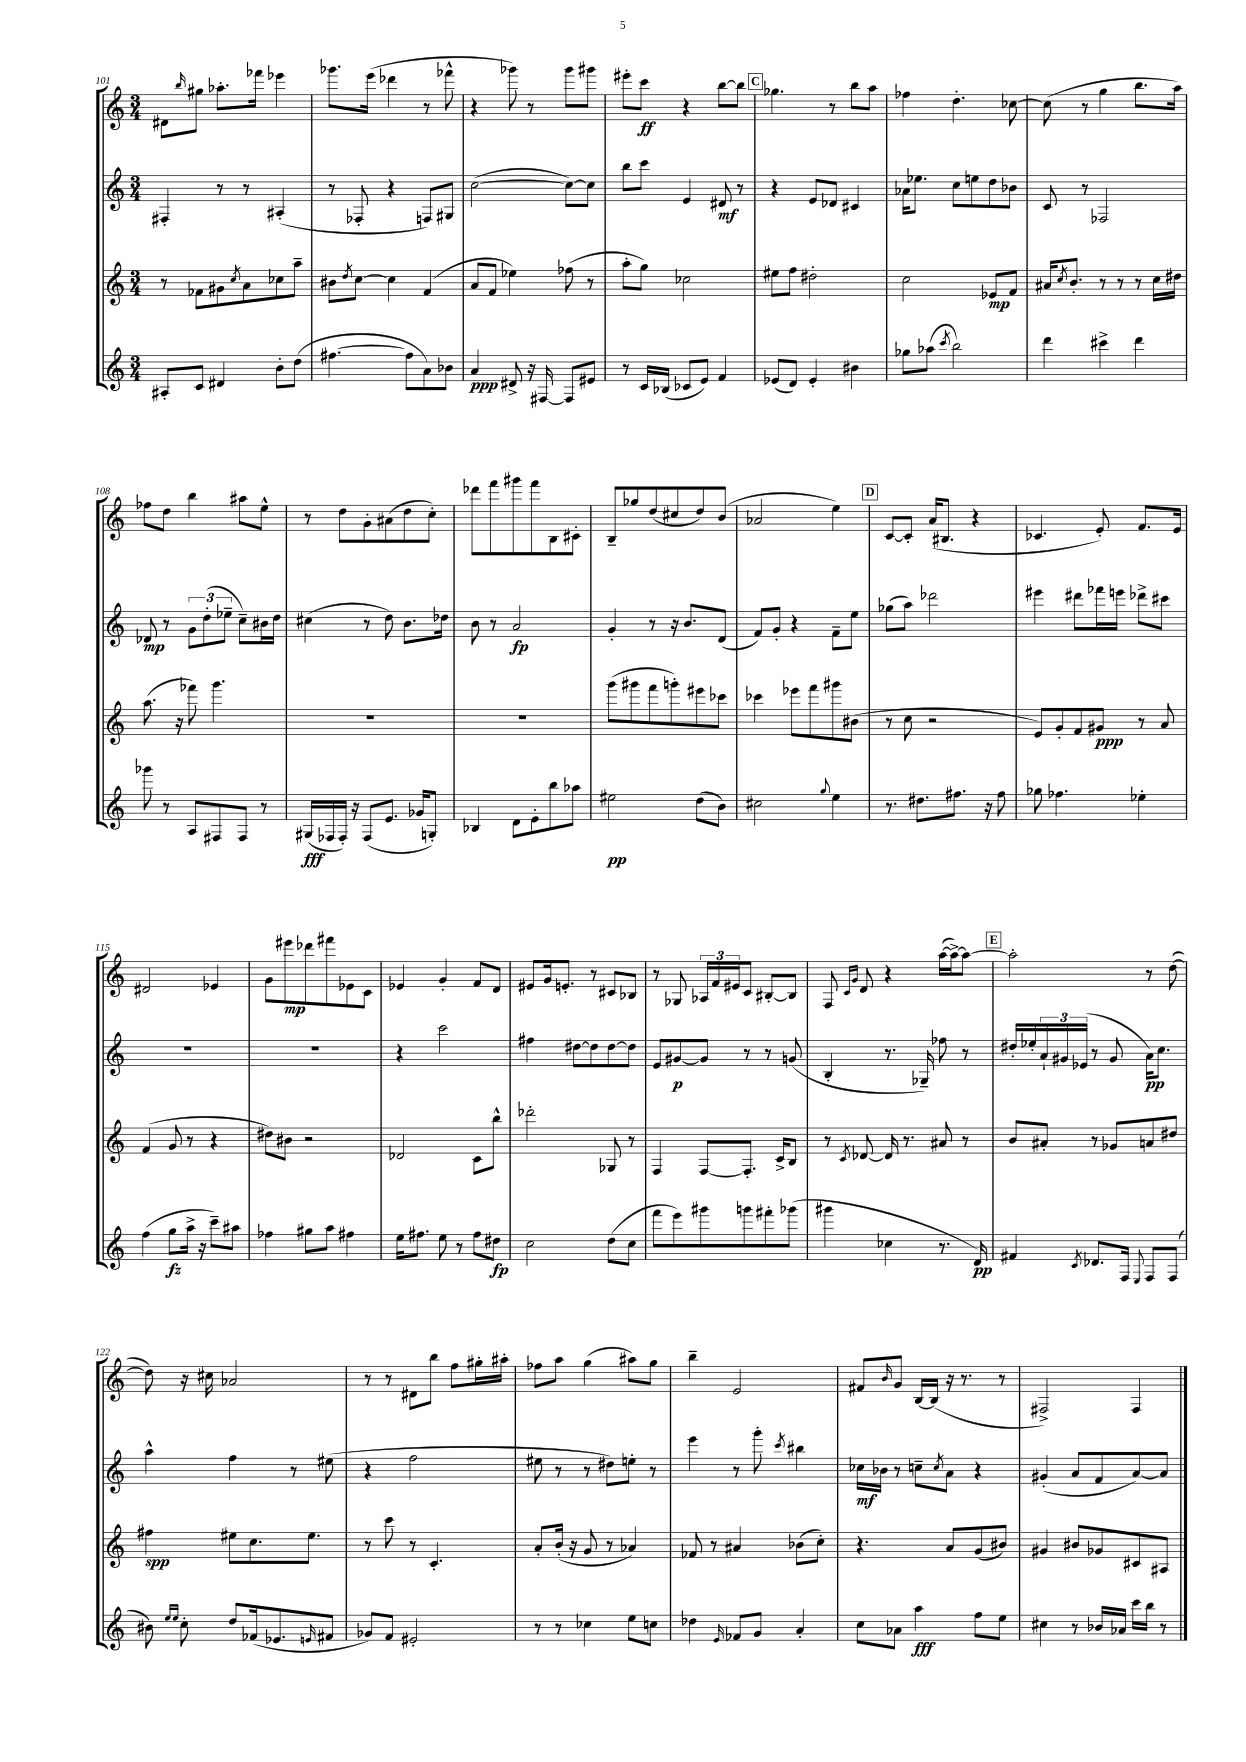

**kern	**kern	**kern	**kern
*staff4	*staff3	*staff2	*staff1
*clefG2	*clefG2	*clefG2	*clefG2
*k[]	*k[]	*k[]	*k[]
*M3/4	*M3/4	*M3/4	*M3/4
8A#'/L	8r	4F#'/	8d#\L
.	.	.	16qqbb/
8c/J	8f-\L	.	8gg#\J
4d#/	8g#\	8r	8.aa-'\L
.	8qcc/	.	.
.	8a\	8r	.
.	.	.	16fff-\Jk
8b'\L	8cc-\	(4A#'/	4eee-\
(8dd\J	8aa~\J	.	.
=	=	=	=
[4.ff#\	8b#\L	8r	8.ggg-\L
.	8qdd/	.	.
.	[8cc\J	8F-'/	.
.	.	.	(16eee\Jk
.	4cc\]	4r	4ddd-\
8ff#\]L	.	.	.
8a\)	(4f/	8F/L)	8r
8b-\J	.	8G#/J	8fff-^^\
=	=	=	=
4a/	8a/L	([2cc\	4r
.	8f/J	.	.
8d#^/	4ee-\)	.	8ggg-\)
16r	.	.	8r
[16F#/	.	.	.
8F#/]L	(8ff-\	8cc\_L)	8ggg-\L
8e#/J	8r	8cc\]J	8ggg#\J
=	=	=	=
8r	8aa'\L	8bb\L	8eee#'\L
16c/LL	8gg\J)	8ccc\J	8ccc\J
(16B-/JJ	.	.	.
8c-/L	2cc-\	4e/	4r
8e/J)	.	.	.
4f/	.	8d#/	[8bb\L
.	.	8r	8bb\]J
=	=	=	=
(8e-/L	8ee#\L	4r	4.gg-\
8d/J)	8ff\J	.	.
4e-'/	2dd#'\	8e/L	.
.	.	8d-/J	8r
4b#\	.	4c#/	8bb\L
.	.	.	8aa\J
=	=	=	=
8gg-\L	2cc\	16a-\LK	4ff-\
.	.	8.ee-\J	.
(8aa-\J	.	.	.
8qccc/	.	.	.
2bb\)	.	8cc\L	4.dd'\
.	.	8ee\	.
.	8e-/L	8dd\	.
.	8f/J	8b-\J	[8cc-\
=	=	=	=
4ddd\	16a#/LK	8c/	(8cc-\]
.	8qcc/	.	.
.	8.b'/J	.	.
.	.	8r	8r
4ccc#^\	8r	2F-/	4gg\
.	8r	.	.
4ddd\	8r	.	8.bb\L
.	16cc\LL	.	.
.	16dd#\JJ	.	16aa\Jk)
=	=	=	=
8ggg-\	(8.aa\	8d-/	8ff-\L
8r	.	8r	8dd\J
.	16r	.	.
8A/L	8fff-\)	12g\L	4bb\
.	.	(12dd'\	.
8F#/	4.ggg\	.	.
.	.	12ee-~\J	.
8F#/J	.	8cc~\L)	8aa#\L
8r	.	16b#\L	8ee^^\J
.	.	16dd\JJ	.
=	=	=	=
(16G#/LL	2.r	(4cc#\	8r
16F-/	.	.	.
16F-'/JJ)	.	.	8dd\L
16r	.	.	.
(8F-/L	.	8r	8g'\
8.e/J	.	8dd\)	(8a#\
.	.	8.b\L	8dd\
16g-/LK	.	.	.
8G'/J)	.	.	8cc'\J)
.	.	16dd-\Jk	.
=	=	=	=
4B-/	2.r	8b\	8ddd-\L
.	.	8r	8fff\
8d\L	.	2a/	8ggg#\
8e'\	.	.	8fff\
8bb\	.	.	8B\
8aa-\J	.	.	8c#'\J
=	=	=	=
2ee#\	(8ggg\L	4g'/	8B~/L
.	8ggg#\	.	8gg-/
.	8fff\	8r	(8dd/
.	8ggg'\)	16r	8cc#/
.	.	8.b/L	.
(8dd\L	8eee#\	.	8dd/)
8b\J)	8ccc-\J	(8d/J	(8b/J
=	=	=	=
2cc#\	4ccc-\	8f/L)	2a-/
.	.	8g'/J	.
.	8eee-\L	4r	.
.	8fff\	.	.
8qqgg/	.	.	.
4ee\	8ggg#\	8f~\L	4ee\)
.	(8b#\J	8ee\J	.
=	=	=	=
8.r	8r	(8gg-\L	[8c/L
.	8cc\	8aa\J)	8c'/]J
8.dd#\L	.	.	.
.	2r	2ddd-\	(16a/LK
.	.	.	8.B#/J
8.ff#\J	.	.	.
.	.	.	4r
16r	.	.	.
8ff#\	.	.	.
=	=	=	=
8gg-\	8e/L)	4eee#\	4.c-/
4.ff-\	8g'/	.	.
.	8f/	8ddd#\L	.
.	8g#/J	16fff-\L	8e'/)
.	.	16eee\JJ	.
4ee-'\	8r	8ddd-^\L	8.f/L
.	8a/	8ccc#\J	.
.	.	.	16e/Jk
=	=	=	=
(4ff\	(4f/	2.r	2d#/
8gg\L	8g/	.	.
16aa^\Jk	8r	.	.
16r	.	.	.
8ccc~\L)	4r	.	4e-/
8aa#\J	.	.	.
=	=	=	=
4ff-\	8dd#\L)	2.r	8g\L
.	8b#\J	.	8eee#\
8gg#\L	2r	.	8ddd-\
8aa\J	.	.	8fff#\
4ff#\	.	.	8e-\
.	.	.	8c\J
=	=	=	=
16ee\LK	2d-/	4r	4e-/
8.ff#\J	.	.	.
8ee\	.	2ccc\	4g'/
8r	.	.	.
8ff#\L	8c\L	.	8f/L
8dd#\J	8bb^^\J	.	8d/J
=	=	=	=
2cc\	2ddd-'\	4ff#\	8e#/L
.	.	.	16g/k
.	.	.	8.e'/J
.	.	[8dd#\L	.
.	.	8dd#\]	8r
(8dd\L	8G-/	[8dd#\	8c#/L
8cc\J	8r	8dd#\]J	8B-/J
=	=	=	=
8fff\L	4F/	8e/L	8r
8eee\)	.	[8g#/	8G-/
8ggg#\	[8F/L	8g#/]J	24A-/LL
.	.	.	24f/
.	.	.	24e#/J
8ggg\	8.F'/]J	8r	8c/J
8fff#'\	.	8r	[8B#'/L
.	16c^/LK	.	.
(8ggg-\J	8B/J	(8g/	8B#/]J
=	=	=	=
4ggg#\	8r	4B'/	8F/
.	.	.	16qqc/LL
.	8qc/	.	16qqg/JJ
.	[8d-/	.	8d/
4cc-\	16d-/]	8.r	4r
.	8.r	.	.
.	.	16G-~/)	.
8.r	8a#/	8ff-\	([16aa\LL
.	.	.	16aa^\_J)
.	8r	8r	8aa\_J
16d/)	.	.	.
=	=	=	=
4f#/	8b/L	16dd#'/LL	2aa'\]
.	.	16ee-'/	.
.	8a#'/J	24a`/	.
.	.	24g#/	.
.	.	(24e-/JJ	.
8qc/	.	.	.
8.d-/L	8r	8r	.
.	8g-/L	8g#/	.
16F/Jk	.	.	.
8qqE/	.	.	.
8F/L	8a/	16a\LK)	8r
.	.	8.cc\J	.
(8F/J	8dd#/J	.	([8dd\
=	=	=	=
8b#\)	4ff#\	4aa^^\	8dd\])
16qqee/LL	.	.	.
16qqee/JJ	.	.	.
8cc'\	.	.	16r
.	.	.	16cc#\
8dd/L	8ee#\L	4ff\	2a-/
(16f-/k	8.cc\	.	.
8.e-/	.	.	.
.	.	8r	.
.	8.ee#\J	.	.
16qqe/	.	.	.
8f#/J	.	(8ee#\	.
=	=	=	=
8g-/L)	8r	4r	8r
8f/J	8ccc\	.	8r
2e#'/	8r	2ff\	8d#\L
.	4.c'/	.	8bb\J
.	.	.	8ff\L
.	.	.	16gg#'\L
.	.	.	16aa#'\JJ
=	=	=	=
8r	8a'/L	8ee#\	8ff-\L
8r	(16b'/Jk	8r	8aa\J
.	16r	.	.
4cc-\	8g/	8r	(4gg\
.	8r	8dd#\L)	.
8ee\L	4a-/)	8ee'\J	8aa#\L)
8cc\J	.	8r	8gg\J
=	=	=	=
4dd-\	8f-/	4eee\	4bb~\
.	8r	.	.
16qqe/	.	.	.
8f-/L	4a#/	8r	2e/
8g/J	.	8ggg'\	.
.	.	8qccc/	.
4a'/	(8b-\L	4bb#\	.
.	8cc'\J)	.	.
=	=	=	=
8cc\L	4.r	16cc-\LL	8f#/L
.	.	16b-\JJ	.
.	.	.	16qqb/
8a-\J	.	8r	8g/J
4aa\	.	8cc~\L	[16B/LL
.	.	.	(16B/]JJ
.	.	8qcc/	.
.	8a/L	8a\J	16r
.	.	.	8.r
8ff\L	(8g/	4r	.
8ee\J	8b#/J)	.	8r
=	=	=	=
4cc#\	4g#/	(4g#'/	2F#^/)
8r	8b#/L	8a/L	.
16b-/LL	8g-/	8f/	.
16a-/JJ	.	.	.
16ccc\LL	8c#/	[8a/)	4F#/
16bb\JJ	.	.	.
8r	8A#/J	8a/]J	.
==	==	==	==
*-	*-	*-	*-
